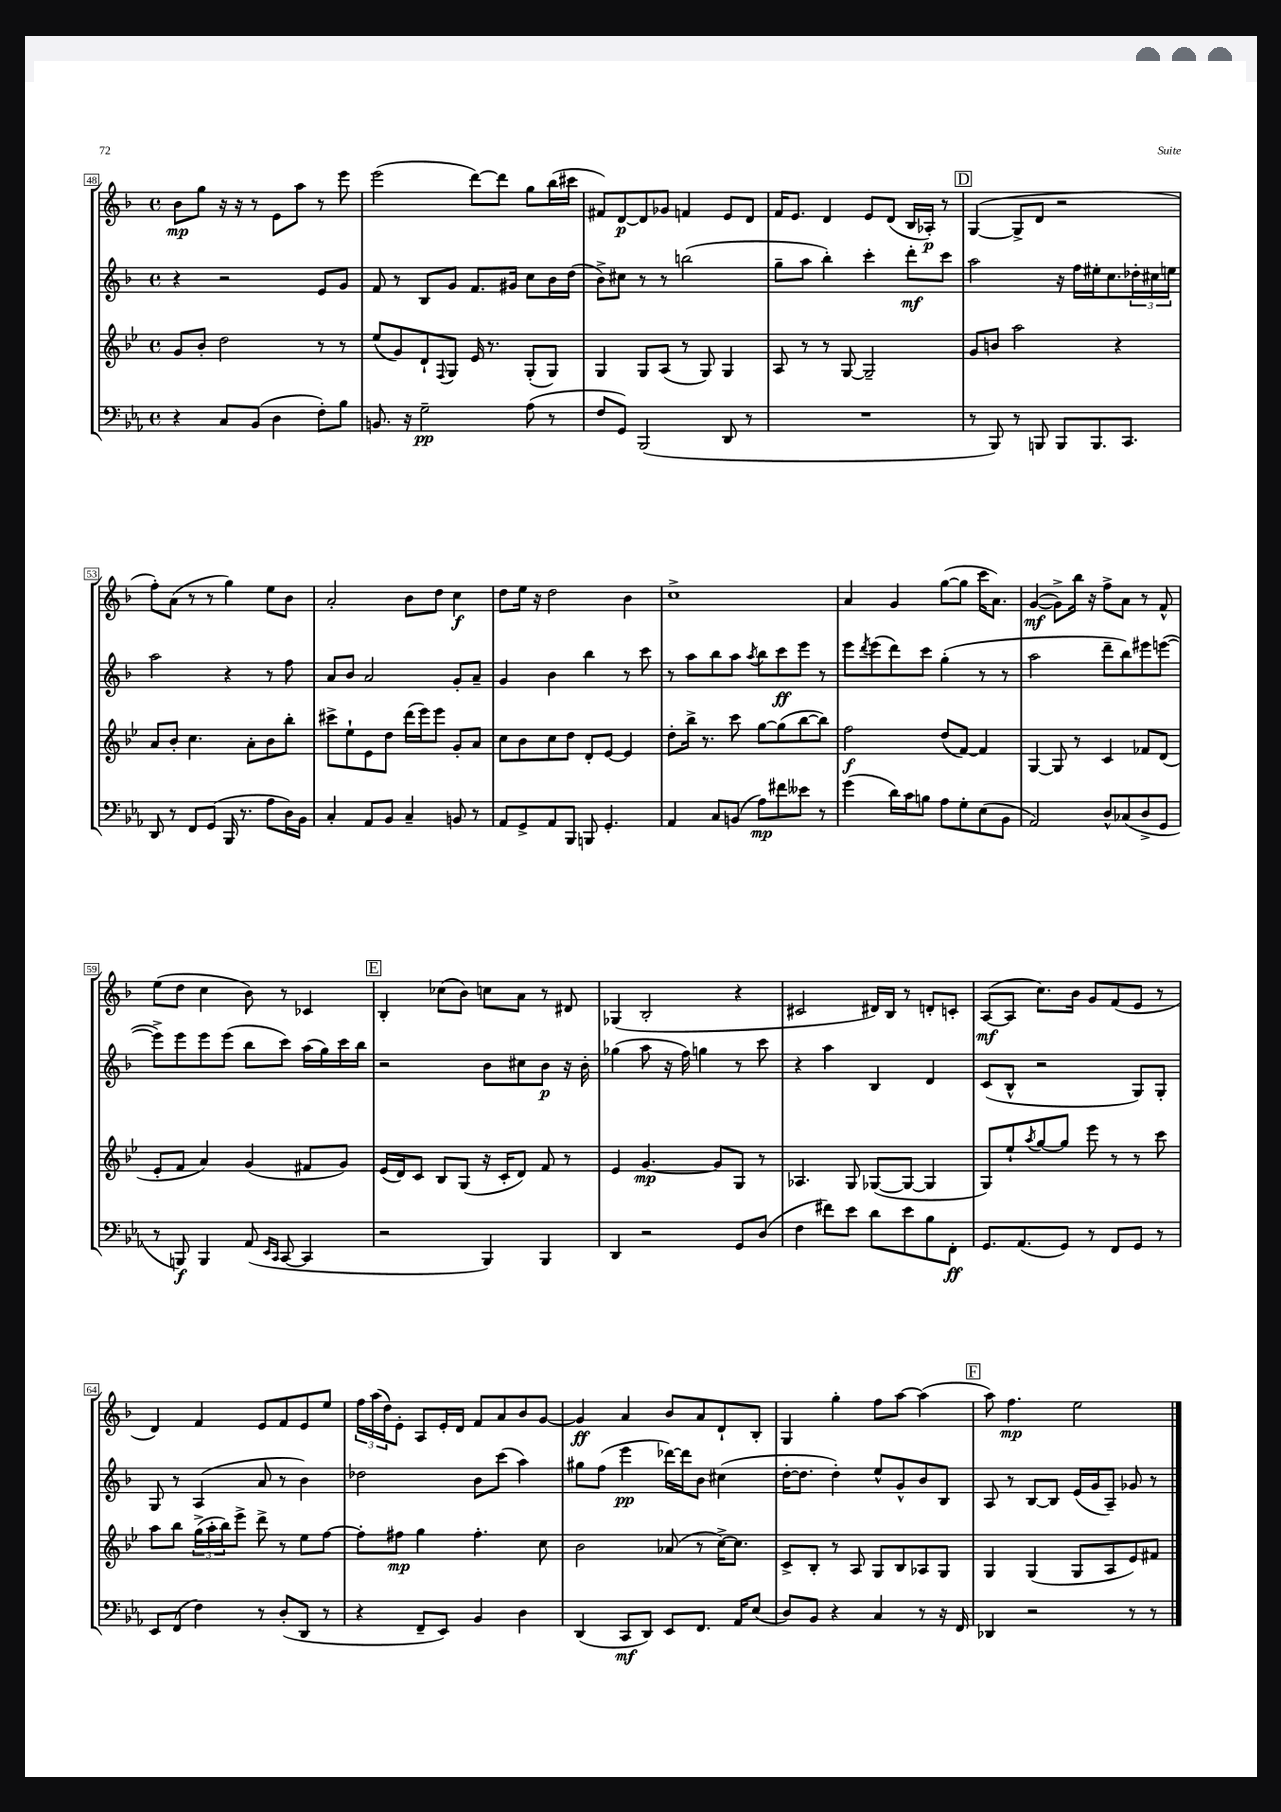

**kern	**dynam	**kern	**dynam	**kern	**dynam	**kern	**dynam
*part4	*part4	*part3	*part3	*part2	*part2	*part1	*part1
*staff4	*staff4	*staff3	*staff3	*staff2	*staff2	*staff1	*staff1
*clefF4	*	*clefG2	*	*clefG2	*	*clefG2	*
*k[b-e-a-]	*	*k[b-e-]	*	*k[b-]	*	*k[b-]	*
*M4/4	*	*M4/4	*	*M4/4	*	*M4/4	*
*met(c)	*	*met(c)	*	*met(c)	*	*met(c)	*
=48	=48	=48	=48	=48	=48	=48	=48
4r	.	8g/L	.	4r	.	8b-\L	mp
.	.	8b-'/J	.	.	.	8gg\J	.
8C/L	.	2dd\	.	2r	.	16r	.
.	.	.	.	.	.	16r	.
(8BB-/J	.	.	.	.	.	8r	.
4D\	.	.	.	.	.	8e\L	.
.	.	.	.	.	.	8aa\J	.
8F'\L)	.	8r	.	8e/L	.	8r	.
8B-\J	.	8r	.	8g/J	.	8eee\	.
=49	=49	=49	=49	=49	=49	=49	=49
8.BBn/	.	(8ee-/L	.	8f/	.	(2eee\	.
.	.	8g/)	.	8r	.	.	.
16r	.	.	.	.	.	.	.
2G~\	pp	8d`/	.	8B-/L	.	.	.
.	.	8qqF/	.	.	.	.	.
.	.	8G/J	.	8g/J	.	.	.
.	.	16e-/	.	8.f/L	.	[8ddd\L)	.
.	.	8.r	.	.	.	.	.
.	.	.	.	.	.	8ddd\J]	.
.	.	.	.	16g#X/Jk	.	.	.
(8A-\	.	(8G'/L	.	8cc\L	.	8gg\L	.
8r	.	8G/J)	.	16b-\L	.	(16bb-\L	.
.	.	.	.	(16dd\JJ	.	16ccc#X\JJ	.
=50	=50	=50	=50	=50	=50	=50	=50
8F/L	.	4G/	.	8b-^\L)	.	8f#X/L)	.
8GG/J)	.	.	.	8cc#X\J	.	[8d/	p
(2BBB-/	.	8G/L	.	8r	.	8d/]	.
.	.	(8A/J	.	8r	.	8g-X/J	.
.	.	8r	.	(2bbn\	.	4fn/	.
.	.	8G/)	.	.	.	.	.
8DD/	.	4G/	.	.	.	8e/L	.
8r	.	.	.	.	.	8d/J	.
=51	=51	=51	=51	=51	=51	=51	=51
1r	.	8A/	.	8gg~\L	.	16f/KL	.
.	.	.	.	.	.	8.e/J	.
.	.	8r	.	8aa\J	.	.	.
.	.	8r	.	4bb-'\)	.	4d/	.
.	.	[8G/	.	.	.	.	.
.	.	2G~/]	.	4ccc'\	.	8e/L	.
.	.	.	.	.	.	(8d/J	.
.	.	.	.	8ddd'\L	mf	16B-/LL	.
.	.	.	.	.	.	16A-X'/JJ)	p
.	.	.	.	8ccc\J	.	8r	.
!!LO:REH:place=s1:t=D
=52	=52	=52	=52	=52	=52	=52	=52
8r	.	8g/L	.	2aa\	.	([4G/	.
8BBB-/)	.	8bn/J	.	.	.	.	.
8r	.	2aa\	.	.	.	8G^/L]	.
8BBBn/	.	.	.	.	.	8d/J	.
8BBB/L	.	.	.	16r	.	2r	.
.	.	.	.	16ff\LL	.	.	.
8.BBB/	.	.	.	16ee#X'\J	.	.	.
.	.	.	.	8.cc\	.	.	.
.	.	4r	.	.	.	.	.
8.CC/J	.	.	.	.	.	.	.
.	.	.	.	24dd-X'\L	.	.	.
.	.	.	.	24cc#X\	.	.	.
.	.	.	.	24een\JJ	.	.	.
!!LO:LB:g=z
=53	=53	=53	=53	=53	=53	=53	=53
8DD/	.	8a/L	.	2aa\	.	8ff'\L)	.
8r	.	8b-'/J	.	.	.	(8a\J	.
8FF/L	.	4.cc\	.	.	.	8r	.
(8GG/J	.	.	.	.	.	8r	.
16BBB-/	.	.	.	4r	.	4gg\)	.
8.r	.	.	.	.	.	.	.
.	.	8a'\L	.	.	.	.	.
8A-\L	.	8b-\	.	8r	.	8ee\L	.
16D\L)	.	8bb-'\J	.	8ff\	.	8b-\J	.
16BB-\JJ	.	.	.	.	.	.	.
=54	=54	=54	=54	=54	=54	=54	=54
4C'/	.	8ccc#X^\L	.	8a/L	.	2a'/	.
.	.	8ee-`\	.	8b-/J	.	.	.
8AA-/L	.	8e-\	.	2a/	.	.	.
8BB-/J	.	8dd\J	.	.	.	.	.
4C~/	.	(16ddd\LL	.	.	.	8b-\L	.
.	.	16eee-\J)	.	.	.	.	.
.	.	8eee-\J	.	.	.	8dd\J	.
8BBn/	.	8g'/L	.	8g'/L	.	4cc\	f
8r	.	8a/J	.	8a~/J	.	.	.
=55	=55	=55	=55	=55	=55	=55	=55
8AA-/L	.	8cc\L	.	4g/	.	8dd\L	.
8GG^/	.	8b-\	.	.	.	16ee\Jk	.
.	.	.	.	.	.	16r	.
8AA-/	.	8cc\	.	4b-\	.	2dd\	.
8BBB-/J	.	8dd\J	.	.	.	.	.
8BBBn/	.	8d'/L	.	4bb-\	.	.	.
4.GG'/	.	[8e-/J	.	.	.	.	.
.	.	4e-/]	.	8r	.	4b-\	.
.	.	.	.	8ccc\	.	.	.
=56	=56	=56	=56	=56	=56	=56	=56
4AA-/	.	8dd'\L	.	8r	.	1cc^	.
.	.	16bb-^\Jk	.	8aa\L	.	.	.
.	.	8.r	.	.	.	.	.
8C/L	.	.	.	8bb-\	.	.	.
(8BBn/J	.	8ccc\	.	8aa\J	.	.	.
.	.	.	.	8qaa/	.	.	.
8A-\L)	mp	[8gg\L	.	8bb-\L	.	.	.
8f#X\	.	(8gg\]	.	8ccc\	ff	.	.
8e--X\J	.	[8bb-\	.	8eee\J	.	.	.
8r	.	8bb-\J])	.	8r	.	.	.
=57	=57	=57	=57	=57	=57	=57	=57
(4g\	.	2ff\	f	8eee\L	.	4a/	.
.	.	.	.	8qddd/	.	.	.
.	.	.	.	(8eee\	.	.	.
16d\LL)	.	.	.	8ddd\)	.	4g/	.
16c\J	.	.	.	.	.	.	.
8Bn\J	.	.	.	8ccc\J	.	.	.
8A-\L	.	(8dd/L	.	(4gg'\	.	([8gg\L	.
8G'\	.	[8f/J)	.	.	.	8gg\J]	.
(8E-\	.	4f/]	.	8r	.	16ccc\KL	.
.	.	.	.	.	.	8.a\J)	.
8BB-\J	.	.	.	8r	.	.	.
=58	=58	=58	=58	=58	=58	=58	=58
2AA-/)	.	[4G/	.	2aa\	.	([4g/	mf
.	.	8G/]	.	.	.	8g^\L])	.
.	.	8r	.	.	.	16bb-\Jk	.
.	.	.	.	.	.	16r	.
8D^^/L	.	4c/	.	8ddd~\L	.	8ff^\L	.
(8C-X/	.	.	.	8bb-\)	.	8a\J	.
8D^/	.	8f-X/L	.	8eee#X\	.	8r	.
8GG/J	.	(8d/J	.	([8eeen\J	.	8f^^/	.
!!LO:LB:g=z
=59	=59	=59	=59	=59	=59	=59	=59
8r	.	8e-'/L	.	8eee^\L])	.	(8ee\L	.
8BBBn/)	f	8f/J	.	8eee\	.	8dd\J	.
4BBB/	.	4a/)	.	8eee\	.	4cc\	.
.	.	.	.	(8eee\J	.	.	.
(8AA-/	.	(4g/	.	8bb-\L	.	8b-\)	.
16qqEE-/LL	.	.	.	.	.	.	.
16qqCC/JJ	.	.	.	.	.	.	.
[8CC/	.	.	.	8ccc\J)	.	8r	.
4CC/]	.	8f#X/L	.	(16aa\LL	.	4c-X/	.
.	.	.	.	16gg\)	.	.	.
.	.	8g/J)	.	16ccc\	.	.	.
.	.	.	.	16bb-\JJ	.	.	.
!!LO:REH:place=s1:t=E
=60	=60	=60	=60	=60	=60	=60	=60
2r	.	(16e-/LL	.	2r	.	4B-'/	.
.	.	16d/J)	.	.	.	.	.
.	.	8c/J	.	.	.	.	.
.	.	8B-/L	.	.	.	(8cc-X\L	.
.	.	(8G/J	.	.	.	8b-\J)	.
4BBB-/)	.	16r	.	8b-\L	.	8ccn\L	.
.	.	16c'/KL	.	.	.	.	.
.	.	8d/J)	.	8cc#X\	.	8a\J	.
4BBB-/	.	8f/	.	8b-\J	p	8r	.
.	.	8r	.	16r	.	8d#X/	.
.	.	.	.	16b-'\	.	.	.
=61	=61	=61	=61	=61	=61	=61	=61
4DD/	.	4e-/	.	(4gg-X\	.	(4G-X/	.
2r	.	[4.g/	mp	8aa\	.	2B-'/	.
.	.	.	.	16r	.	.	.
.	.	.	.	16ff\)	.	.	.
.	.	.	.	4ggn\	.	.	.
.	.	8g/L]	.	.	.	.	.
8GG/L	.	8G/J	.	8r	.	4r	.
(8D/J	.	8r	.	8ccc\	.	.	.
=62	=62	=62	=62	=62	=62	=62	=62
4F\	.	4.A-X/	.	4r	.	2c#X/	.
8f#X\L)	.	.	.	4aa\	.	.	.
8e-\J	.	8G/	.	.	.	.	.
8d\L	.	([8G-X/L	.	4B-/	.	16d#X/LL)	.
.	.	.	.	.	.	16B-/JJ	.
8e-\	.	8G-/J_	.	.	.	8r	.
8B-\	.	4G-/]	.	4d/	.	8dn'/L	.
8FF'\J	ff	.	.	.	.	8cn'/J	.
=63	=63	=63	=63	=63	=63	=63	=63
8.GG/L	.	8G/L)	.	(8c/L	.	([8A/L	mf
.	.	8ee-`/	.	8B-^^/J	.	8A/J]	.
(8.AA-/	.	.	.	.	.	.	.
.	.	8qaa/	.	.	.	.	.
.	.	[8gg/	.	2r	.	8.cc\L)	.
8GG/J)	.	8gg/J]	.	.	.	.	.
.	.	.	.	.	.	16b-\Jk	.
8r	.	8eee-\	.	.	.	8g/L	.
8FF/L	.	8r	.	.	.	(8f/	.
8GG/J	.	8r	.	8G/L)	.	8e/J	.
8r	.	8ccc\	.	8G'/J	.	8r	.
!!LO:LB:g=z
=64	=64	=64	=64	=64	=64	=64	=64
8EE-/L	.	8aa\L	.	8G/	.	4d/)	.
(8FF/J	.	8bb-\J	.	8r	.	.	.
4F\)	.	(24gg^\LL	.	(4A/	.	4f/	.
.	.	24aa'\	.	.	.	.	.
.	.	24bb-\J)	.	.	.	.	.
.	.	8eee-^\J	.	.	.	.	.
8r	.	8ddd^\	.	8a/	.	8e/L	.
(8D'/L	.	8r	.	8r	.	8f/	.
8DD/J	.	8ee-\L	.	4b-\)	.	8e/	.
8r	.	[8ff\J	.	.	.	8ee/J	.
=65	=65	=65	=65	=65	=65	=65	=65
4r	.	8ff'\L]	.	2dd-X\	.	24ff\LL	.
.	.	.	.	.	.	(24aa\	.
.	.	.	.	.	.	24dd\J)	.
.	.	8ff#X\J	mp	.	.	8e'\J	.
8FF~/L	.	4gg\	.	.	.	8A/L	.
8EE-/J)	.	.	.	.	.	16e'/L	.
.	.	.	.	.	.	16d/JJ	.
4BB-/	.	4.ff#'\	.	8b-\L	.	8f/L	.
.	.	.	.	(8ccc\J	.	8a/	.
4D\	.	.	.	4aa\)	.	8b-/	.
.	.	8cc\	.	.	.	[8g/J	.
=66	=66	=66	=66	=66	=66	=66	=66
(4DD/	.	2b-\	.	8gg#X\L	.	4g/]	ff
.	.	.	.	(8ff\J	.	.	.
8CC/L	mf	.	.	4eee\	pp	4a/	.
8DD/J)	.	.	.	.	.	.	.
8EE-/L	.	(8a-X/	.	[16ddd-X\LL)	.	8b-/L	.
.	.	.	.	16ddd-\J]	.	.	.
8.FF/J	.	8r	.	8b-\J	.	8a/	.
.	.	[16cc^\KL)	.	(4cc#X\	.	8d`/	.
16AA-/KL	.	8.cc\J]	.	.	.	.	.
(8E-/J	.	.	.	.	.	8B-'/J	.
=67	=67	=67	=67	=67	=67	=67	=67
8D/L)	.	8c^/L	.	[16dd'\KL	.	4G/	.
.	.	.	.	8.dd\J]	.	.	.
8BB-/J	.	8B-'/J	.	.	.	.	.
4r	.	8r	.	4dd'\)	.	4gg'\	.
.	.	8A/	.	.	.	.	.
4C/	.	8G/L	.	8ee^^/L	.	8ff\L	.
.	.	8B-/	.	8g^^/	.	[8aa\J	.
8r	.	8A-X/	.	8b-/	.	(4aa\]	.
16r	.	8G/J	.	8B-/J	.	.	.
16FF/	.	.	.	.	.	.	.
!!LO:REH:place=s1:t=F
=68	=68	=68	=68	=68	=68	=68	=68
4DD-X/	.	4G/	.	8A/	.	8aa\)	.
.	.	.	.	8r	.	4.ff\	mp
2r	.	(4G/	.	[8B-/L	.	.	.
.	.	.	.	8B-/J]	.	.	.
.	.	8G/L	.	(16e/LL	.	2ee\	.
.	.	.	.	16g/J	.	.	.
.	.	8A/	.	8A~/J)	.	.	.
8r	.	8e-/)	.	8g-X/	.	.	.
8r	.	8f#X/J	.	8r	.	.	.
==	==	==	==	==	==	==	==
*-	*-	*-	*-	*-	*-	*-	*-
